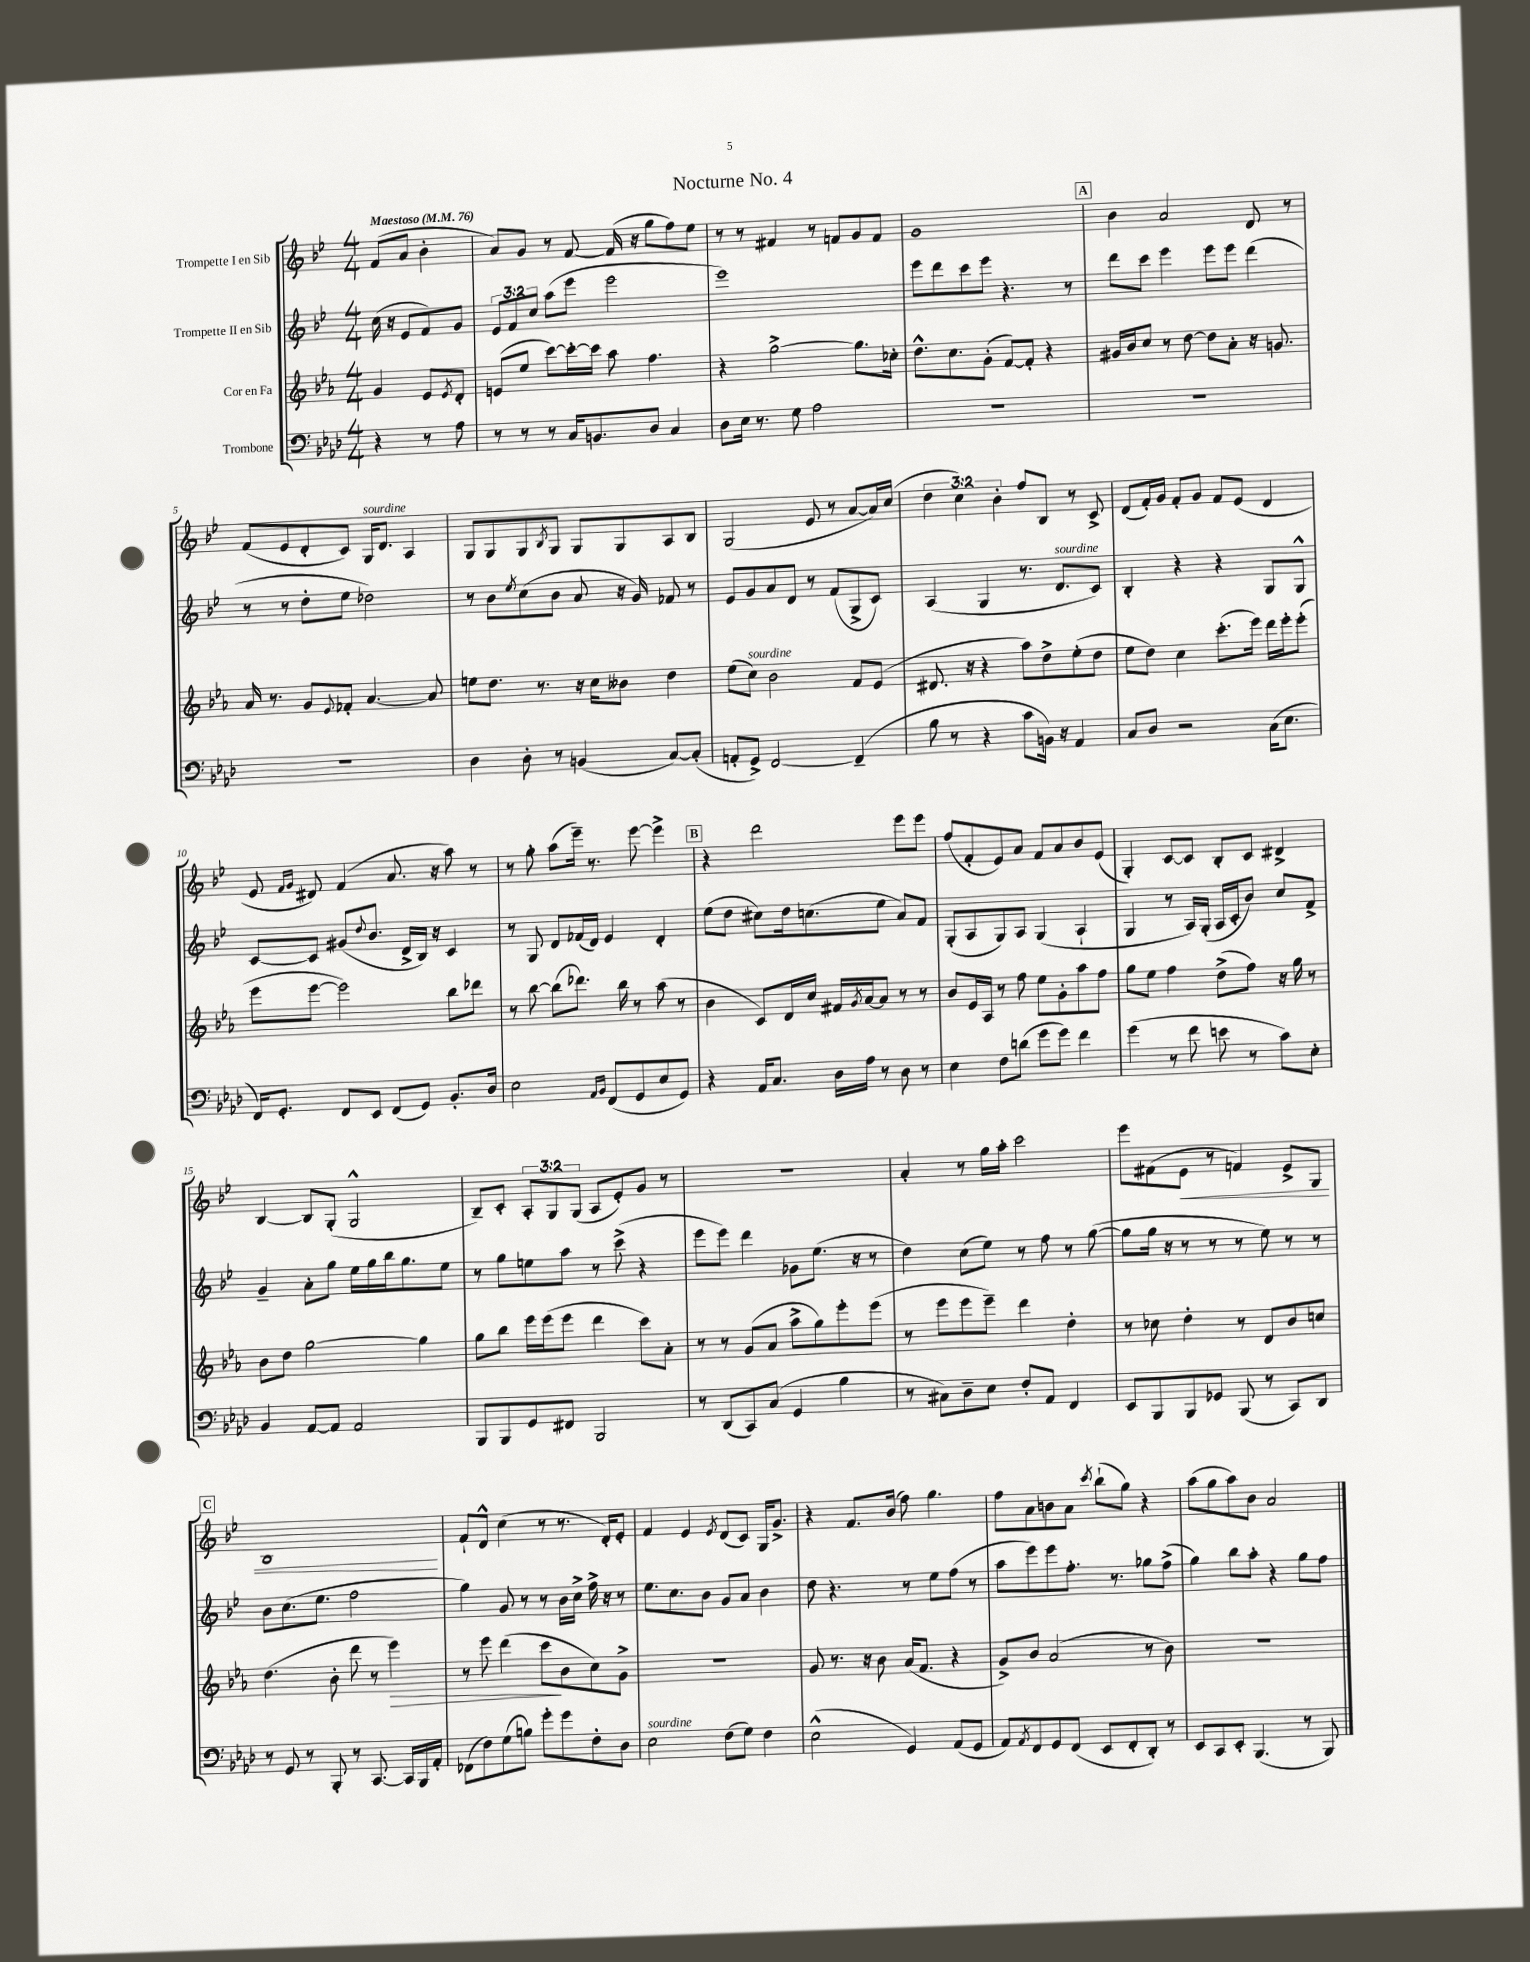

**kern	**kern	**dynam	**kern	**kern	**dynam
*part4	*part3	*part3	*part2	*part1	*part1
*staff4	*staff3	*staff3	*staff2	*staff1	*staff1
*I"Trombone	*I"Cor en Fa	*	*I"Trompette II en Sib	*I"Trompette I en Sib	*
*clefF4	*clefG2	*	*clefG2	*clefG2	*
*k[b-e-a-d-]	*k[b-e-a-]	*	*k[b-e-]	*k[b-e-]	*
*M4/4	*M4/4	*	*M4/4	*M4/4	*
*MM76	*MM76	*	*MM76	*MM76	*
=	=	=	=	=	=
!	!	!	!	!LO:TX:a:B:t=Maestoso	!
4r	4g/	.	(16cc\	(8f/L	.
.	.	.	16r	.	.
.	.	.	8e-/L	8a/J	.
8r	8e-/L	.	8f/)	4b-'\	.
.	8qe-/	.	.	.	.
8A-\	8d'/J	.	8g/J	.	.
=1	=1	=1	=1	=1	=1
8r	(8en/L	.	12e-/L	8a/L)	.
.	.	.	12f/	.	.
8r	8ee-/J	.	.	8g/J	.
.	.	.	12cc/J	.	.
8r	[8ccc\L)	.	(8aa\L	8r	.
16C/KL	16ccc'\L_	.	8eee-\J	[8f/	.
8.BBn/	16ccc\JJ]	.	.	.	.
.	8aa-\	.	2eee-\	(16f/]	.
.	.	.	.	16r	.
8D-/J	4.ff\	.	.	8gg\L	.
4C/	.	.	.	8ff\)	.
.	.	.	.	8ee-\J	.
=2	=2	=2	=2	=2	=2
8D-\L	4r	.	1eee-)	8r	.
16E-\Jk	.	.	.	8r	.
8.r	.	.	.	.	.
.	[2gg^\	.	.	4f#X/	.
8G\	.	.	.	.	.
2A-\	.	.	.	8r	.
.	.	.	.	8fn/L	.
.	8.gg\L]	.	.	8g/	.
.	.	.	.	8f/J	.
.	16cc-X'\Jk	.	.	.	.
=3	=3	=3	=3	=3	=3
1r	8.dd^^\L	.	8eee-\L	1g	.
.	.	.	8ddd\	.	.
.	8.cc\	.	.	.	.
.	.	.	8ccc\	.	.
.	(8g'\J	.	8eee-\J	.	.
.	[8f/L)	.	4.r	.	.
.	8f'/J]	.	.	.	.
.	4r	.	.	.	.
.	.	.	8r	.	.
!!LO:REH:place=s1:t=A
=4	=4	=4	=4	=4	=4
1r	16g#X/LL	.	8ddd\L	4b-\	.
.	16b-/J	.	.	.	.
.	8cc/J	.	8ccc\J	.	.
.	8r	.	4eee-\	2a/	.
.	[8dd\	.	.	.	.
.	8dd\L]	.	8eee-\L	.	.
.	8a-'\J	.	8eee-\J	.	.
.	16r	.	(4ddd\	8d/	.
.	8.gn/	.	.	.	.
.	.	.	.	8r	.
!!LO:LB:g=z
=5	=5	=5	=5	=5	=5
1r	16a-/	.	8r	(8f/L	.
.	8.r	.	.	.	.
.	.	.	8r	8e-/	.
.	8g/L	.	8dd'\L	8d'/	.
.	8qqe-/	.	.	.	.
.	8f-X'/J	.	8ee-\J	8c/J)	.
!	!	!	!	!LO:TX:a:i:t=sourdine	!
.	[4.a-/	.	2dd-X\)	16G/KL	.
.	.	.	.	8.d/J	.
.	.	.	.	4A/	.
.	8a-/]	.	.	.	.
=6	=6	=6	=6	=6	=6
4D-\	8een\L	.	8r	8G/L	.
.	8.dd\J	.	8b-\L	8G/	.
.	.	.	8qee-/	.	.
8D-'\	.	.	(8cc\	8G/	.
.	8.r	.	.	.	.
.	.	.	.	8qB-/	.
8r	.	.	8b-\J	8G/J	.
(4BBn/	16r	.	8a/	8G/L	.
.	16cc\KL	.	.	.	.
.	8b--X\J	.	16r	8G/	.
.	.	.	16g/)	.	.
[8C/L)	4dd\	.	8f-X/	8A/	.
(8C'/J]	.	.	8r	8B-/J	.
=7	=7	=7	=7	=7	=7
8AAn'/L	(8ee-\L	.	8e-/L	(2G/	.
!	!LO:TX:a:i:t=sourdine	!	!	!	!
8GG^/J)	8cc\J)	.	8g/	.	.
[2FF/	2b-\	.	8a/	.	.
.	.	.	8d/J	.	.
.	.	.	8r	8e-/	.
.	.	.	(8f/L	8r	.
(4FF~/]	8f/L	.	8G^/	[8a/L	.
.	(8e-/J	.	8c/J)	16a/L])	.
.	.	.	.	(16cc/JJ	.
=8	=8	=8	=8	=8	=8
8B-\	8.d#X/	.	(4A/	6dd\	.
8r	.	.	.	.	.
.	.	.	.	6cc\)	.
.	16r	.	.	.	.
4r	4r	.	4G/	.	.
.	.	.	.	6b-'\	.
8c\L	8aa-\L)	.	8.r	8ff/L	.
16BBn\Jk)	8dd^\	.	.	8B-/J	.
!	!	!	!LO:TX:a:i:t=sourdine	!	!
16r	.	.	8.d/L	.	.
4AA-/	(8ee-'\	.	.	8r	.
.	8dd\J	.	8c/J)	8c^/	.
=9	=9	=9	=9	=9	=9
8C/L	8ee-\L	.	4B-'/	(8d/L	.
8D-/J	8dd\J)	.	.	16f'/L)	.
.	.	.	.	16g/JJ	.
2r	4cc\	.	4r	8f'/L	.
.	.	.	.	8g/J	.
.	(8.ccc'\L	.	4r	8f/L	.
.	.	.	.	(8e-/J	.
.	16eee-\Jk)	.	.	.	.
(16C\KL	16ddd\LL	.	8G/L	4d/	.
8.E-\J	16eee-'\J	.	.	.	.
.	(8eee-'\J	.	8G^^/J	.	.
!!LO:LB:g=z
=10	=10	=10	=10	=10	=10
16FF/KL)	8eee-\L	.	[8c/L	8e-/	.
8.GG'/J	.	.	.	.	.
.	.	.	.	16qqf/LL	.
.	.	.	.	16qqg/JJ	.
.	[8eee-\J	.	8c/J]	8d#X/)	.
8FF/L	2eee-\])	.	(8g#X/L	(4f/	.
.	.	.	8qqdd/	.	.
8EE-/J	.	.	8.b-/J	.	.
(8FF/L	.	.	.	8.a/	.
.	.	.	16d^/LL	.	.
8GG/J)	.	.	16B-/JJ)	.	.
.	.	.	16r	16r	.
8.BB-'/L	8bb-\L	.	4c/	8aa\)	.
.	8ddd-X\J	.	.	8r	.
16D-/Jk	.	.	.	.	.
=11	=11	=11	=11	=11	=11
2E-\	8r	.	8r	8r	.
.	[8bb-\	.	8G/	8gg'\	.
.	(8bb-\L]	.	8d/L	(8aa\L	.
.	8.ddd-X\J)	.	(16f-X/L	16eee-~\Jk)	.
.	.	.	16d/JJ)	8.r	.
16qqAA-/LL	.	.	.	.	.
16qqBB-/JJ	.	.	.	.	.
(8FF/L	.	.	4e-/	.	.
.	16bb-\	.	.	.	.
8GG/	8r	.	.	[8eee-\	.
8E-/	(8aa-\	.	4d'/	4eee-^\]	.
8GG/J)	8r	.	.	.	.
!!LO:REH:place=s1:t=B
=12	=12	=12	=12	=12	=12
4r	4b-\	.	(8ee-\L	4r	.
.	.	.	8dd\J	.	.
16AA-/KL	8c/L)	.	8cc#X\L)	2ddd\	.
8.C/J	.	.	.	.	.
.	16d/L	.	16dd\k	.	.
.	16cc/JJ	.	(8.ccn\	.	.
16D-\LL	16f#X/LL	.	.	.	.
.	8qg/	.	.	.	.
16A-\JJ	[16a-/J	.	.	.	.
8r	8a-/J]	.	8ee-\J	.	.
8D-\	8r	.	8a/L)	8eee-\L	.
8r	8r	.	8f/J	8eee-\J	.
=13	=13	=13	=13	=13	=13
4E-\	8b-/L	.	(8G'/L	(8ff/L	.
.	16e-/L	.	8A/	8f'/	.
.	16A-/JJ	.	.	.	.
8F\L	8r	.	8G/)	8e-/)	.
(8dn\J	8ff\	.	8A/J	8a/J	.
8g\L	8ee-\L	.	(4G/	8f/L	.
8g\J)	8g'\	.	.	8a/	.
4f\	8aa-\	.	4A`/	8b-/	.
.	8ff\J	.	.	(8e-/J	.
=14	=14	=14	=14	=14	=14
(4g\	8gg\L	.	4G/	4G'/)	.
.	8ee-\J	.	.	.	.
8r	4ff\	.	8r	[8c/L	.
8f\	.	.	16A/LL)	8c/J]	.
.	.	.	(16G'/JJ	.	.
8en\	(8dd^\L	.	16A/LL	8B-'/L	.
.	.	.	16c'/J	.	.
8r	8ff\J)	.	8b-/J)	8c/J	.
8c\L)	16r	.	8cc/L	4d#X^/	.
.	16gg\	.	.	.	.
8E-'\J	8r	.	8f^/J	.	.
!!LO:LB:g=z
=15	=15	=15	=15	=15	=15
4BB-/	8b-\L	.	4g~/	[4B-/	.
.	8dd\J	.	.	.	.
[8AA-/L	[2gg\	.	8a'\L	8B-/L]	.
8AA-/J]	.	.	8gg\J	(8G'/J	.
2AA-/	.	.	16ee-\LL	2G^^/	.
.	.	.	16gg\	.	.
.	.	.	16bb-\J	.	.
.	.	.	8.gg\	.	.
.	4gg\]	.	.	.	.
.	.	.	8ee-\J	.	.
=16	=16	=16	=16	=16	=16
8BBB-/L	8gg\L	.	8r	8B-~/L)	.
8BBB-/	8bb-\J	.	8gg\L	8c'/J	.
8GG/	16eee-\LL	.	8een\	12A'/L	.
.	(16eee-\J	.	.	.	.
.	.	.	.	12G/	.
8FF#X/J	8eee-\J	.	8aa\J	.	.
.	.	.	.	(12G/J	.
2BBB-/	4ddd\	.	8r	8A/L	.
.	.	.	(8ccc^\	8e-'/)	.
.	8ccc\L)	.	4r	8g/J	.
.	8a-'\J	.	.	8r	.
=17	=17	=17	=17	=17	=17
8r	8r	.	8eee-\L	1r	.
(8DD-/L	8r	.	8eee-\J)	.	.
8CC/)	(8g/L	.	4ddd\	.	.
(8C/J	8a-/J	.	.	.	.
4GG/	8aa-^\L	.	8g-X\L	.	.
.	8gg\)	.	(8.ee-\J	.	.
4B-\	8eee-'\	.	.	.	.
.	.	.	16r	.	.
.	(8eee-\J	.	8r	.	.
=18	=18	=18	=18	=18	=18
8r	8r	.	4dd\)	4a'/	.
8C#X\L)	8eee-\L	.	.	.	.
8D-~\	8eee-\	.	(8cc\L	8r	.
8E-\J	8eee-~\J)	.	8ee-\J)	16gg\LL	.
.	.	.	.	16aa'\JJ	.
8F'/L	4ddd\	.	8r	2ccc\	.
8AA-/J	.	.	8ff\	.	.
4FF/	4dd'\	.	8r	.	.
.	.	.	([8gg\	.	.
=19	=19	=19	=19	=19	=19
8EE-/L	8r	.	8gg\L]	8eee-\L	.
8BBB-/	8cc-X\	.	16gg\Jk	(8f#X\	.
.	.	.	16r	.	.
!	!	!	!	!	!LO:HP:b
8BBB-/	4dd'\	.	8r	8e-\J	<
8GG-X/J	.	.	8r	8r	.
(8BBB-/	8r	.	8r	4fn/)	.
8r	8d/L	.	8ee-\)	.	.
8CC/L)	8b-/	.	8r	8e-^/L	.
8DD-/J	8ccn/J	.	8r	8G/J	.
!!LO:LB:g=z
!!LO:REH:place=s1:t=C
=20	=20	=20	=20	=20	=20
8r	(4.dd\	.	8b-\L	1B-	.
8GG/	.	.	(8.cc\	.	.
8r	.	.	.	.	.
.	.	.	8.ee-\J	.	.
8BBB-'/	8b-'\	.	.	.	.
8r	8ddd\	.	2ff\	.	.
[8.CC/	8r	.	.	.	.
!	!	!LO:HP:b	!	!	!
.	4eee-\)	>	.	.	.
16CC/LL]	.	.	.	.	.
16BBB-/	.	.	.	.	.
16AA-'/JJ	.	.	.	.	.
.	.	.	.	.	[
=21	=21	=21	=21	=21	=21
(8FF-X\L	8r	.	4gg\)	8f`/L	.
8F\)	8eee-\	.	.	8d^^/J	.
(8G\	(4ddd\	.	8g/	(4cc\	.
8Bn\J)	.	.	8r	.	.
8g'\L	8ccc\L	.	8r	8r	.
8g\	8b-\	]	16b-\LL	8.r	.
.	.	.	16cc^\JJ	.	.
8F'\	8cc\)	.	16ff^\	.	.
.	.	.	16r	16d'/KL)	.
8D-\J	8g^\J	.	8r	8e-'/J	.
=22	=22	=22	=22	=22	=22
!LO:TX:a:i:t=sourdine	!	!	!	!	!
2E-\	1r	.	8.ee-\L	4f/	.
.	.	.	8.cc\	.	.
.	.	.	.	4e-/	.
.	.	.	8b-\J	.	.
.	.	.	.	8qe-/	.
(8F\L	.	.	8g/L	(8d/L	.
8G\J)	.	.	8a/J	8c/J)	.
4F\	.	.	4b-\	16G/KL	.
.	.	.	.	8.g^/J	.
=23	=23	=23	=23	=23	=23
(2E-^^\	8g/	.	8dd\	4r	.
.	8.r	.	4.r	.	.
.	.	.	.	8.f/L	.
.	16r	.	.	.	.
.	8b-\	.	.	.	.
.	.	.	.	(16b-/Jk	.
4GG/)	(16a-/KL	.	8r	8ff\)	.
.	8.f/J	.	.	.	.
.	.	.	8ee-\L	4.gg\	.
(8AA-/L	4r	.	(8ff\J	.	.
8GG/J	.	.	8r	.	.
=24	=24	=24	=24	=24	=24
8AA-/L)	8g^/L)	.	8aa\L	8ff\L	.
8qAA-/	.	.	.	.	.
8FF/	8b-/J	.	8eee-\)	8a\	.
8GG/	(2a-/	.	8eee-\	8bn\	.
(8FF/J	.	.	8.ff'\J	8a\J	.
.	.	.	.	8qccc/	.
8EE-/L	.	.	.	(8bb-`\L	.
.	.	.	8.r	.	.
8FF'/	.	.	.	8gg\J)	.
8DD-'/J)	8r	.	8gg-X\L	4r	.
8r	8b-\)	.	(8ff^\J	.	.
=25	=25	=25	=25	=25	=25
8EE-/L	1r	.	4gg\)	(8aa\L	.
8CC/	.	.	.	8gg\	.
8EE-'/J	.	.	8bb-\L	8aa\)	.
(4.BBB-/	.	.	8aa'\J	8b-\J	.
.	.	.	4r	2a/	.
8r	.	.	8gg\L	.	.
8BBB-/)	.	.	8ff\J	.	.
==	==	==	==	==	==
*-	*-	*-	*-	*-	*-
